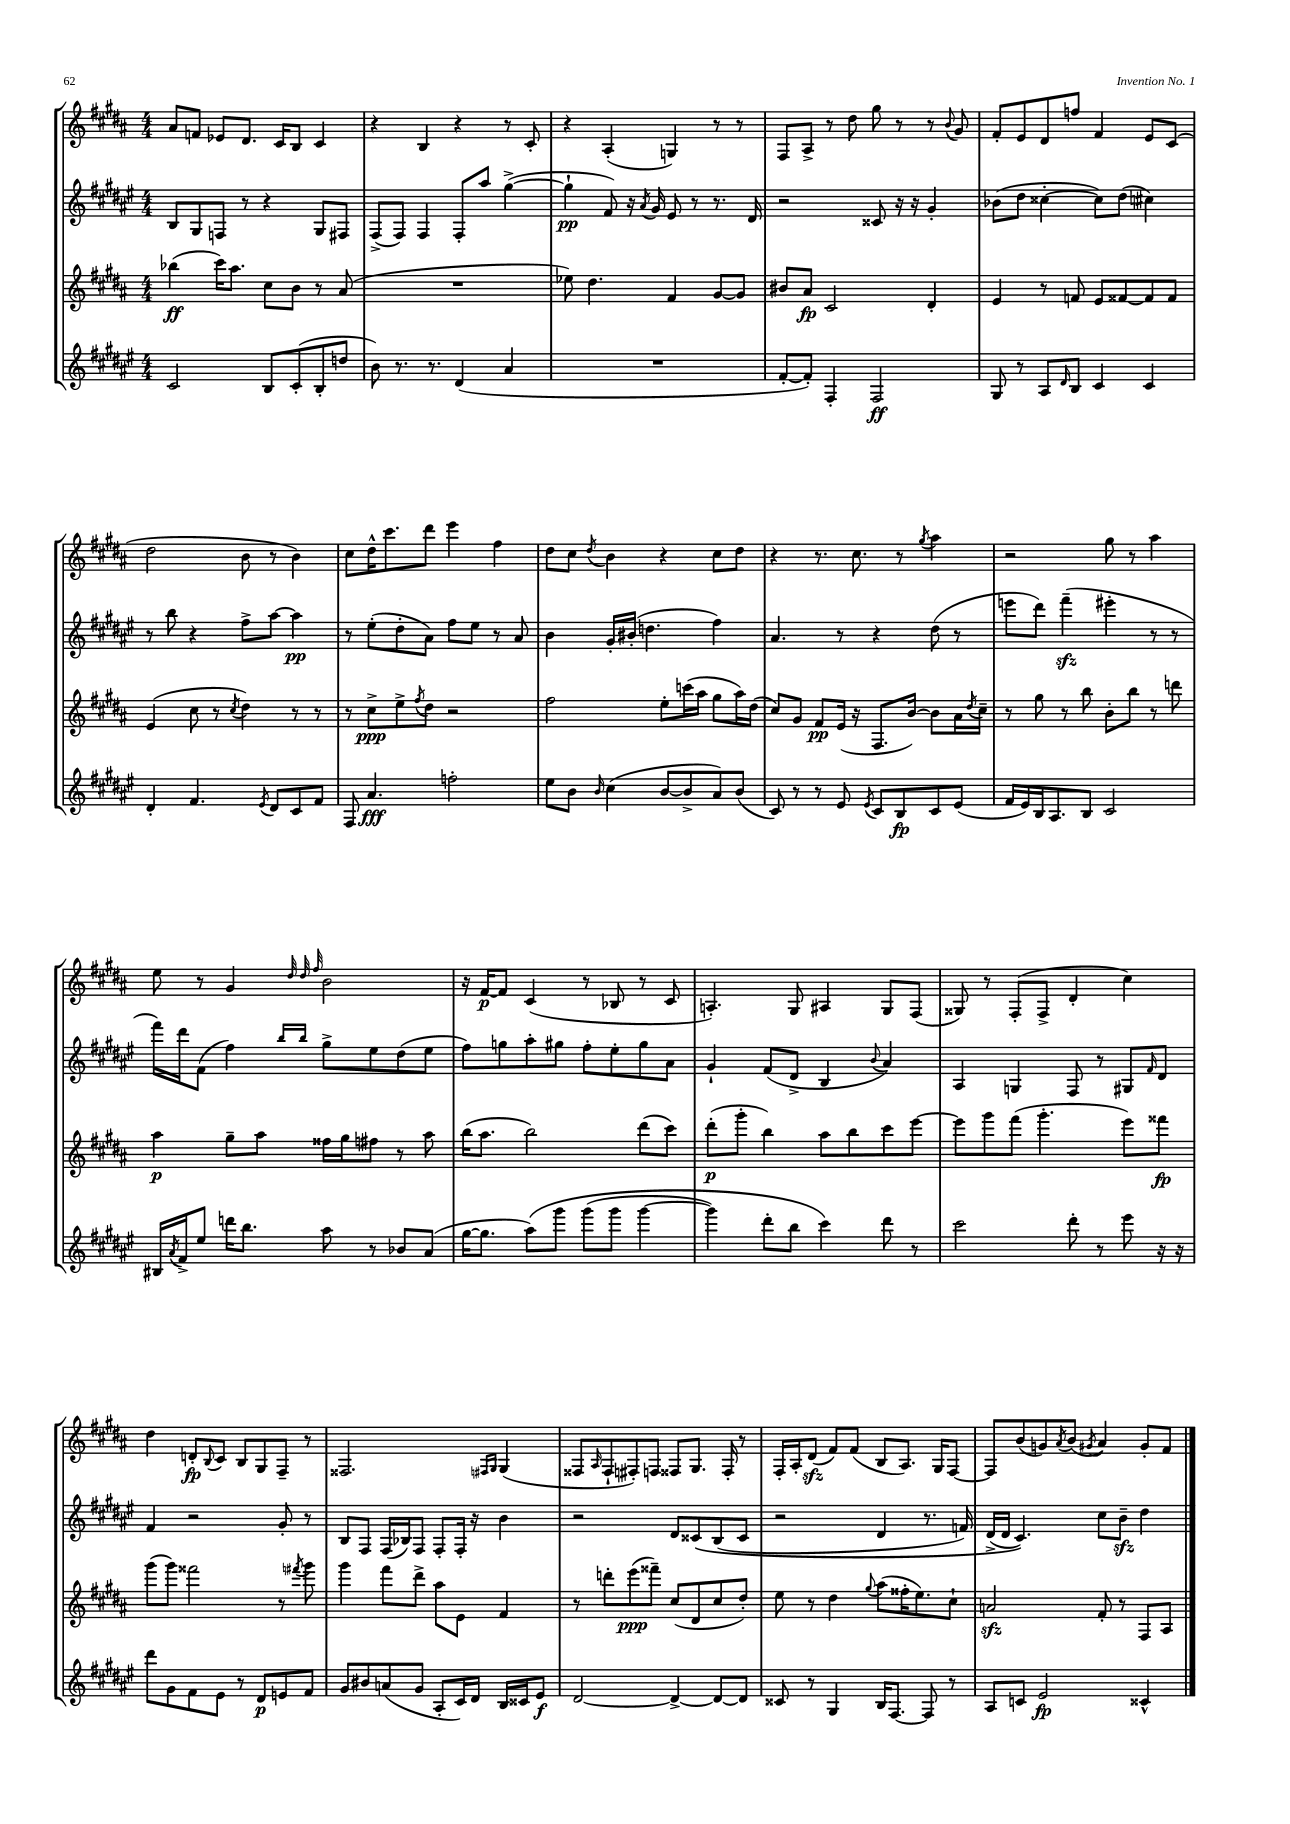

**kern	**dynam	**kern	**dynam	**kern	**dynam	**kern	**dynam
*part4	*part4	*part3	*part3	*part2	*part2	*part1	*part1
*staff4	*staff4	*staff3	*staff3	*staff2	*staff2	*staff1	*staff1
*clefG2	*	*clefG2	*	*clefG2	*	*clefG2	*
*k[f#c#g#d#a#e#]	*	*k[f#c#g#d#a#]	*	*k[f#c#g#d#a#e#]	*	*k[f#c#g#d#a#]	*
*M4/4	*	*M4/4	*	*M4/4	*	*M4/4	*
=15	=15	=15	=15	=15	=15	=15	=15
2c#/	.	(4bb-X\	ff	8B/L	.	8a#/L	.
.	.	.	.	8G#/	.	8fn/J	.
.	.	16ccc#\KL)	.	8Fn/J	.	8e-X/L	.
.	.	8.aa#\J	.	.	.	.	.
.	.	.	.	8r	.	8.d#/J	.
8B/L	.	8cc#\L	.	4r	.	.	.
.	.	.	.	.	.	16c#/KL	.
(8c#'/	.	8b\J	.	.	.	8B/J	.
8B'/	.	8r	.	8G#/L	.	4c#/	.
8ddn/J	.	(8a#/	.	8F#X/J	.	.	.
=16	=16	=16	=16	=16	=16	=16	=16
8b\)	.	1r	.	(8F#^/L	.	4r	.
8.r	.	.	.	8F#/J)	.	.	.
.	.	.	.	4F#/	.	4B/	.
8.r	.	.	.	.	.	.	.
(4d#/	.	.	.	8F#'/L	.	4r	.
.	.	.	.	8aa#/J	.	.	.
4a#/	.	.	.	([4gg#^\	.	8r	.
.	.	.	.	.	.	8c#'/	.
=17	=17	=17	=17	=17	=17	=17	=17
1r	.	8ee-X\)	.	4gg#`\]	pp	4r	.
.	.	4.dd#\	.	.	.	.	.
.	.	.	.	8f#/)	.	(4A#'/	.
.	.	.	.	16r	.	.	.
.	.	.	.	8qa#/	.	.	.
.	.	.	.	16g#/	.	.	.
.	.	4f#/	.	8e#/	.	4Gn/)	.
.	.	.	.	8r	.	.	.
.	.	[8g#/L	.	8.r	.	8r	.
.	.	8g#/J]	.	.	.	8r	.
.	.	.	.	16d#/	.	.	.
=18	=18	=18	=18	=18	=18	=18	=18
[8f#'/L	.	8b#X/L	.	2r	.	8F#/L	.
8f#'/J])	.	8a#/J	fp	.	.	8A#^/J	.
4F#'/	.	2c#/	.	.	.	8r	.
.	.	.	.	.	.	8dd#\	.
2F#/	ff	.	.	8c##X/	.	8gg#\	.
.	.	.	.	16r	.	8r	.
.	.	.	.	16r	.	.	.
.	.	4d#'/	.	4g#'/	.	8r	.
.	.	.	.	.	.	8qqb/	.
.	.	.	.	.	.	8g#/	.
=19	=19	=19	=19	=19	=19	=19	=19
8G#/	.	4e/	.	(8b-X\L	.	8f#'/L	.
8r	.	.	.	8dd#\J	.	8e/	.
8A#/L	.	8r	.	[4cc##X'\	.	8d#/	.
16qqd#/	.	.	.	.	.	.	.
8B/J	.	8fn/	.	.	.	8ffn/J	.
4c#/	.	8e/L	.	8cc##\L])	.	4f#/	.
.	.	[8f##X/	.	(8dd#\J	.	.	.
4c#/	.	8f##/]	.	4cc#X\)	.	8e/L	.
.	.	8f##/J	.	.	.	(8c#/J	.
!!LO:LB:g=z
=20	=20	=20	=20	=20	=20	=20	=20
4d#'/	.	(4e/	.	8r	.	2dd#\	.
.	.	.	.	8bb\	.	.	.
4.f#/	.	8cc#\	.	4r	.	.	.
.	.	8r	.	.	.	.	.
.	.	8qcc#/	.	.	.	.	.
.	.	4dd#\)	.	8ff#^\L	.	8b\	.
8qe#/	.	.	.	.	.	.	.
8d#/L	.	.	.	[8aa#\J	.	8r	.
8c#/	.	8r	.	4aa#\]	pp	4b\)	.
8f#/J	.	8r	.	.	.	.	.
=21	=21	=21	=21	=21	=21	=21	=21
8F#/	.	8r	.	8r	.	8cc#\L	.
4.a#/	fff	8cc#^\L	ppp	(8ee#'\L	.	16dd#^^\K	.
.	.	.	.	.	.	8.ccc#\	.
.	.	8ee^\	.	8dd#'\	.	.	.
.	.	8qff#/	.	.	.	.	.
.	.	8dd#\J	.	8a#\J)	.	8ddd#\J	.
2ffn'\	.	2r	.	8ff#\L	.	4eee\	.
.	.	.	.	8ee#\J	.	.	.
.	.	.	.	8r	.	4ff#\	.
.	.	.	.	8a#/	.	.	.
=22	=22	=22	=22	=22	=22	=22	=22
8ee#\L	.	2ff#\	.	4b\	.	8dd#\L	.
8b\J	.	.	.	.	.	8cc#\J	.
16qqb/	.	.	.	.	.	8qdd#/	.
(4cc#\	.	.	.	16g#'/LL	.	4b\	.
.	.	.	.	(16b#X'/JJ	.	.	.
.	.	.	.	4.ddn\	.	.	.
[8b/L	.	8ee'\L	.	.	.	4r	.
8b^/]	.	(16cccn\L	.	.	.	.	.
.	.	16aa#\JJ	.	.	.	.	.
8a#/)	.	8gg#\L	.	4ff#\)	.	8cc#\L	.
(8b/J	.	16aa#\L)	.	.	.	8dd#\J	.
.	.	(16dd#\JJ	.	.	.	.	.
=23	=23	=23	=23	=23	=23	=23	=23
8c#/)	.	8cc#/L)	.	4.a#/	.	4r	.
8r	.	8g#/J	.	.	.	.	.
8r	.	8f#/L	pp	.	.	8.r	.
8e#/	.	(16e/Jk	.	8r	.	.	.
.	.	16r	.	.	.	8.cc#\	.
8qe#/	.	.	.	.	.	.	.
8c#/L	.	8.F#/L	.	4r	.	.	.
8B/	fp	.	.	.	.	8r	.
.	.	[16b/Jk)	.	.	.	.	.
.	.	.	.	.	.	8qgg#/	.
8c#/	.	8b\L]	.	(8dd#\	.	4aa#\	.
(8e#/J	.	16a#\L	.	8r	.	.	.
.	.	8qdd#/	.	.	.	.	.
.	.	16cc#~\JJ	.	.	.	.	.
=24	=24	=24	=24	=24	=24	=24	=24
16f#/LL	.	8r	.	8eeen\L	.	2r	.
16e#/)	.	.	.	.	.	.	.
16B/J	.	8gg#\	.	8ddd#\J)	.	.	.
8.A#/	.	.	.	.	.	.	.
.	.	8r	.	(4fff#zz~\	.	.	.
8B/J	.	8bb\	.	.	.	.	.
2c#/	.	8b'\L	.	4eee#X'\	.	8gg#\	.
.	.	8bb\J	.	.	.	8r	.
.	.	8r	.	8r	.	4aa#\	.
.	.	8dddn\	.	8r	.	.	.
!!LO:LB:g=z
=25	=25	=25	=25	=25	=25	=25	=25
16B#X/LL	.	4aa#\	p	16fff#\LL)	.	8ee\	.
8qa#/	.	.	.	.	.	.	.
16f#^/J	.	.	.	16ddd#\J	.	.	.
8ee#/J	.	.	.	(8f#\J	.	8r	.
16dddn\KL	.	8gg#~\L	.	4ff#\)	.	4g#/	.
8.bb\J	.	.	.	.	.	.	.
.	.	8aa#\J	.	.	.	.	.
.	.	.	.	.	.	32qqdd#/	.
.	.	.	.	16qqbb/LL	.	32qqdd#/	.
.	.	.	.	16qqbb/JJ	.	32qqff#/	.
8aa#\	.	16ff##X\LL	.	8gg#^\L	.	2b\	.
.	.	16gg#\J	.	.	.	.	.
8r	.	8ff#X\J	.	8ee#\	.	.	.
8b-X/L	.	8r	.	(8dd#\	.	.	.
(8a#/J	.	8aa#\	.	8ee#\J	.	.	.
=26	=26	=26	=26	=26	=26	=26	=26
[16gg#\KL	.	(16bb\KL	.	8ff#\L)	.	16r	.
8.gg#\J]	.	8.aa#\J	.	.	.	[16f#/KL	p
.	.	.	.	8ggn\	.	8f#/J]	.
(8aa#\L)	.	2bb\)	.	8aa#'\	.	(4c#/	.
8ggg#\J	.	.	.	8gg#X\J	.	.	.
(8ggg#\L	.	.	.	8ff#'\L	.	8r	.
8ggg#\J	.	.	.	8ee#'\	.	8B-X/	.
[4ggg#\	.	(8ddd#\L	.	8gg#\	.	8r	.
.	.	8ccc#\J)	.	8a#\J	.	8c#/	.
=27	=27	=27	=27	=27	=27	=27	=27
4ggg#\])	.	(8ddd#'\L	p	4g#`/	.	4.An'/)	.
.	.	8ggg#'\J	.	.	.	.	.
8ddd#'\L	.	4bb\)	.	(8f#/L	.	.	.
8bb\J	.	.	.	8d#^/J	.	8G#/	.
4ccc#\)	.	8aa#\L	.	4B/	.	4A#X/	.
.	.	8bb\	.	.	.	.	.
.	.	.	.	8qqb/	.	.	.
8ddd#\	.	8ccc#\	.	4a#/)	.	8G#/L	.
8r	.	[8eee\J	.	.	.	(8F#/J	.
=28	=28	=28	=28	=28	=28	=28	=28
2ccc#\	.	8eee\L]	.	4A#/	.	8G##X/)	.
.	.	8ggg#\	.	.	.	8r	.
.	.	(8fff#\J	.	4Gn/	.	(8F#'/L	.
.	.	4.ggg#'\	.	.	.	8F#^/J	.
8ddd#'\	.	.	.	8F#/	.	4d#'/	.
8r	.	.	.	8r	.	.	.
8eee#\	.	8eee\L)	.	8G#X/L	.	4cc#\)	.
.	.	.	.	16qqf#/	.	.	.
16r	.	8fff##X\J	fp	8d#/J	.	.	.
16r	.	.	.	.	.	.	.
!!LO:LB:g=z
=29	=29	=29	=29	=29	=29	=29	=29
8ddd#\L	.	(8ggg#\L	.	4f#/	.	4dd#\	.
8g#\	.	8ggg#\J)	.	.	.	.	.
8f#\	.	2fff##X\	.	2r	.	8dn'/L	fp
.	.	.	.	.	.	8qqB/	.
8e#\J	.	.	.	.	.	8c#/J	.
8r	.	.	.	.	.	8B/L	.
8d#/L	p	.	.	.	.	8G#/	.
8en/	.	8r	.	8g#'/	.	8F#~/J	.
.	.	8qfff#X/	.	.	.	.	.
8f#/J	.	8ggg#\	.	8r	.	8r	.
=30	=30	=30	=30	=30	=30	=30	=30
8g#/L	.	4ggg#\	.	8B/L	.	2.F##X/	.
8b#X/	.	.	.	8F#/J	.	.	.
(8an/	.	8fff#\L	.	(16F#/LL	.	.	.
.	.	.	.	16B-X/J)	.	.	.
8g#/J	.	8ddd#^\J	.	8F#/J	.	.	.
8A#'/L	.	8aa#\L	.	8F#'/L	.	.	.
16c#/L)	.	8e\J	.	16F#'/Jk	.	.	.
16d#/JJ	.	.	.	16r	.	.	.
.	.	.	.	.	.	16qqF#X/LL	.
.	.	.	.	.	.	16qqG#/JJ	.
16B/LL	.	4f#/	.	4b\	.	(4G#/	.
16c##X/J	.	.	.	.	.	.	.
8e#/J	f	.	.	.	.	.	.
=31	=31	=31	=31	=31	=31	=31	=31
[2d#/	.	8r	.	2r	.	8F##X/L	.
.	.	.	.	.	.	16qqA#/	.
.	.	8dddn'\L	.	.	.	8F##`/	.
.	.	(8eee\	ppp	.	.	8F#X'/)	.
.	.	8fff##X~\J)	.	.	.	8Fn/J	.
4d#^/_	.	(8cc#/L	.	8d#/L	.	8F##X/L	.
.	.	8d#/	.	(8c##X/	.	8.G#/J	.
8d#/L_	.	8cc#/	.	(8B/	.	.	.
.	.	.	.	.	.	16F##'/	.
8d#/J]	.	8dd#'/J)	.	8c##/J	.	8r	.
=32	=32	=32	=32	=32	=32	=32	=32
8c##X/	.	8ee\	.	2r	.	16F#'/LL	.
.	.	.	.	.	.	16A#'/J	.
8r	.	8r	.	.	.	(8d#zz/J	.
4G#/	.	4dd#\	.	.	.	8f#/L)	.
.	.	.	.	.	.	(8f#/J	.
.	.	8qqgg#/	.	.	.	.	.
16B/KL	.	(8aa#\L	.	4d#/	.	8B/L	.
[8.F#/J	.	.	.	.	.	.	.
.	.	16ff##X'\K	.	.	.	8.A#/J)	.
.	.	8.ee\)	.	.	.	.	.
8F#/]	.	.	.	8.r	.	.	.
.	.	.	.	.	.	16G#/KL	.
8r	.	8cc#`\J	.	.	.	[8F#/J	.
.	.	.	.	16fn/)	.	.	.
=33	=33	=33	=33	=33	=33	=33	=33
8A#/L	.	2anzz/	.	(16d#^/LL	.	8F#/L]	.
.	.	.	.	16d#/JJ	.	.	.
8cn/J	.	.	.	4.c#/))	.	(8b/	.
2e#/	fp	.	.	.	.	8gn/)	.
.	.	.	.	.	.	8qa#/	.
.	.	.	.	.	.	(8b/J	.
.	.	.	.	.	.	8qg#X/	.
.	.	8f#'/	.	8cc#\L	.	4a#/)	.
.	.	8r	.	8bzz~\J	.	.	.
4c##X^^/	.	8F#/L	.	4dd#\	.	8g#'/L	.
.	.	8A#/J	.	.	.	8f#/J	.
==	==	==	==	==	==	==	==
*-	*-	*-	*-	*-	*-	*-	*-
